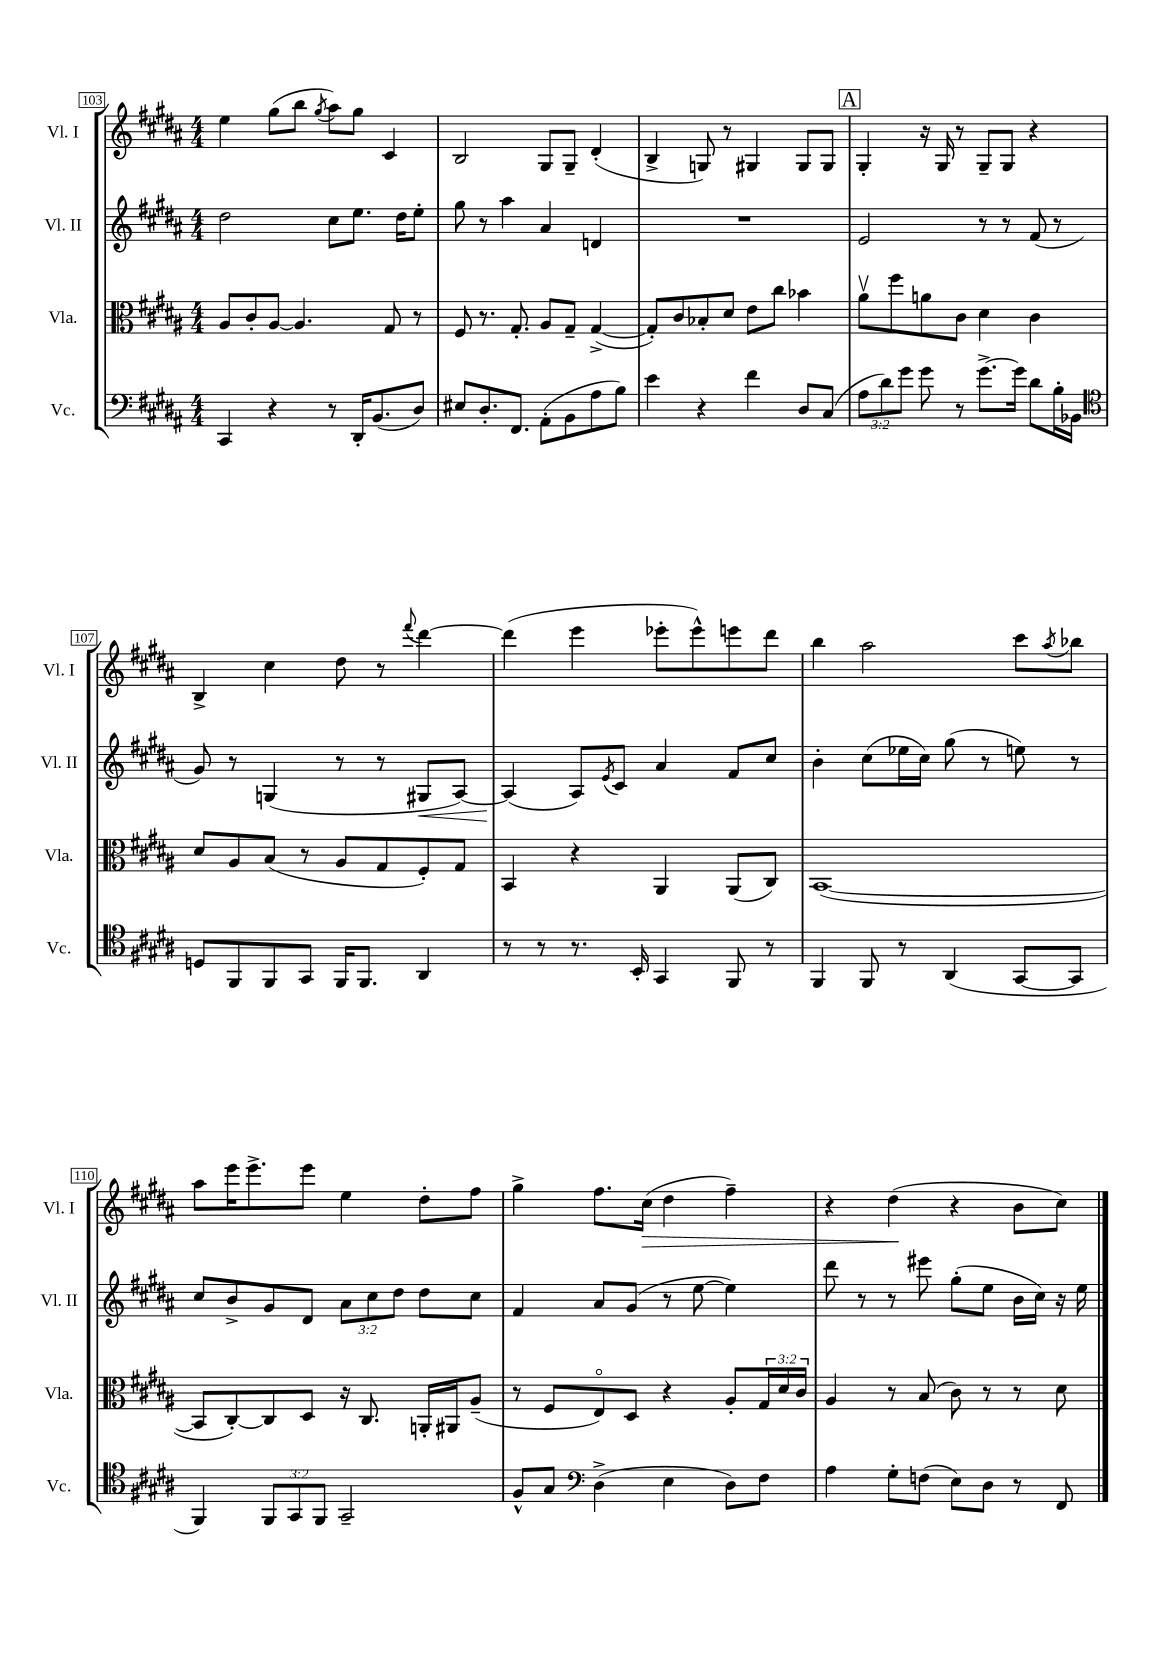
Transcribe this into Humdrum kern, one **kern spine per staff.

**kern	**kern	**kern	**kern
*staff4	*staff3	*staff2	*staff1
*clefF4	*clefC3	*clefG2	*clefG2
*k[f#c#g#d#a#]	*k[f#c#g#d#a#]	*k[f#c#g#d#a#]	*k[f#c#g#d#a#]
*M4/4	*M4/4	*M4/4	*M4/4
4CC#	8A#	2dd#	4ee
.	8c#'	.	.
4r	[8A#	.	(8gg#
.	4.A#]	.	8bb
.	.	.	8qgg#
8r	.	8cc#	8aa#)
16DD#'	.	8.ee	8gg#
(8.BB	.	.	.
.	8G#	.	4c#
.	.	16dd#	.
8D#)	8r	8ee'	.
=	=	=	=
8E#	8F#	8gg#	2B
8.D#'	8.r	8r	.
.	.	4aa#	.
8.FF#	8.G#'	.	.
(8AA#'	8A#	4a#	8G#
8BB	8G#~	.	8G#~
8A#	([4G#^	4d	(4d#'
8B)	.	.	.
=	=	=	=
4e	8G#'])	1r	4B^
.	8c#	.	.
4r	8B-'	.	8G)
.	8d#	.	8r
4f#	8e	.	4G#
.	8cc#	.	.
8D#	4b-	.	8G#
(8C#	.	.	8G#
=	=	=	=
12A#	8a#v	2e	4G#'
12d#)	.	.	.
.	8ff#	.	.
12g#	.	.	.
8g#	8a	.	16r
.	.	.	16G#
8r	8c#	.	8r
[8.g#^	4d#	8r	8G#~
.	.	8r	8G#
16g#]	.	.	.
8d#	4c#	(8f#	4r
16B'	.	8r	.
16BB-	.	.	.
=	=	=	=
*clefC4	*	*	*
8D	8d#	8g#)	4B^
8FF#	8A#	8r	.
8FF#	(8B	(4G	4cc#
8GG#	8r	.	.
16FF#	8A#	8r	8dd#
8.FF#	.	.	.
.	8G#	8r	8r
.	.	.	8qqfff#
4AA#	8F#')	8G#	[4ddd#
.	8G#	[8A#)	.
=	=	=	=
8r	4BB	(4A#]	(4ddd#]
8r	.	.	.
8.r	4r	8A#)	4eee
.	.	8qe	.
.	.	8c#	.
16BB'	.	.	.
4GG#	4AA#	4a#	8eee-'
.	.	.	8eee-^^)
8FF#	(8AA#	8f#	8eee
8r	8C#)	8cc#	8ddd#
=	=	=	=
4FF#	([1BB	4b'	4bb
8FF#	.	(8cc#	2aa#
8r	.	16ee-	.
.	.	16cc#)	.
(4AA#	.	(8gg#	.
.	.	8r	.
[8GG#	.	8ee)	8ccc#
.	.	.	8qaa#
8GG#]	.	8r	8bb-
=	=	=	=
4FF#)	8BB]	8cc#	8aa#
.	[8C#')	8b^	16eee
.	.	.	8.eee^
12FF#	8C#]	8g#	.
12GG#	.	.	.
.	8D#	8d#	8eee
12FF#	.	.	.
2GG#~	16r	12a#	4ee
.	8.C#	.	.
.	.	12cc#	.
.	.	12dd#	.
.	16AA'	8dd#	8dd#'
.	16AA#	.	.
.	(8A#~	8cc#	8ff#
=	=	=	=
8F#^^	8r	4f#	4gg#^
8G#	8F#	.	.
*clefF4	*	*	*
(4D#^	8Eo)	8a#	8.ff#
.	8D#	(8g#	.
.	.	.	(16cc#
4E	4r	8r	4dd#
.	.	[8ee	.
8D#)	8A#'	4ee])	4ff#~)
8F#	24G#	.	.
.	24d#	.	.
.	24c#	.	.
=	=	=	=
4A#	4A#	8ddd#	4r
.	.	8r	.
8G#'	8r	8r	(4dd#
(8F	(8B	8eee#	.
8E)	8c#)	(8gg#'	4r
8D#	8r	8ee	.
8r	8r	16b	8b
.	.	16cc#)	.
8FF#	8d#	16r	8cc#)
.	.	16ee	.
==	==	==	==
*-	*-	*-	*-
